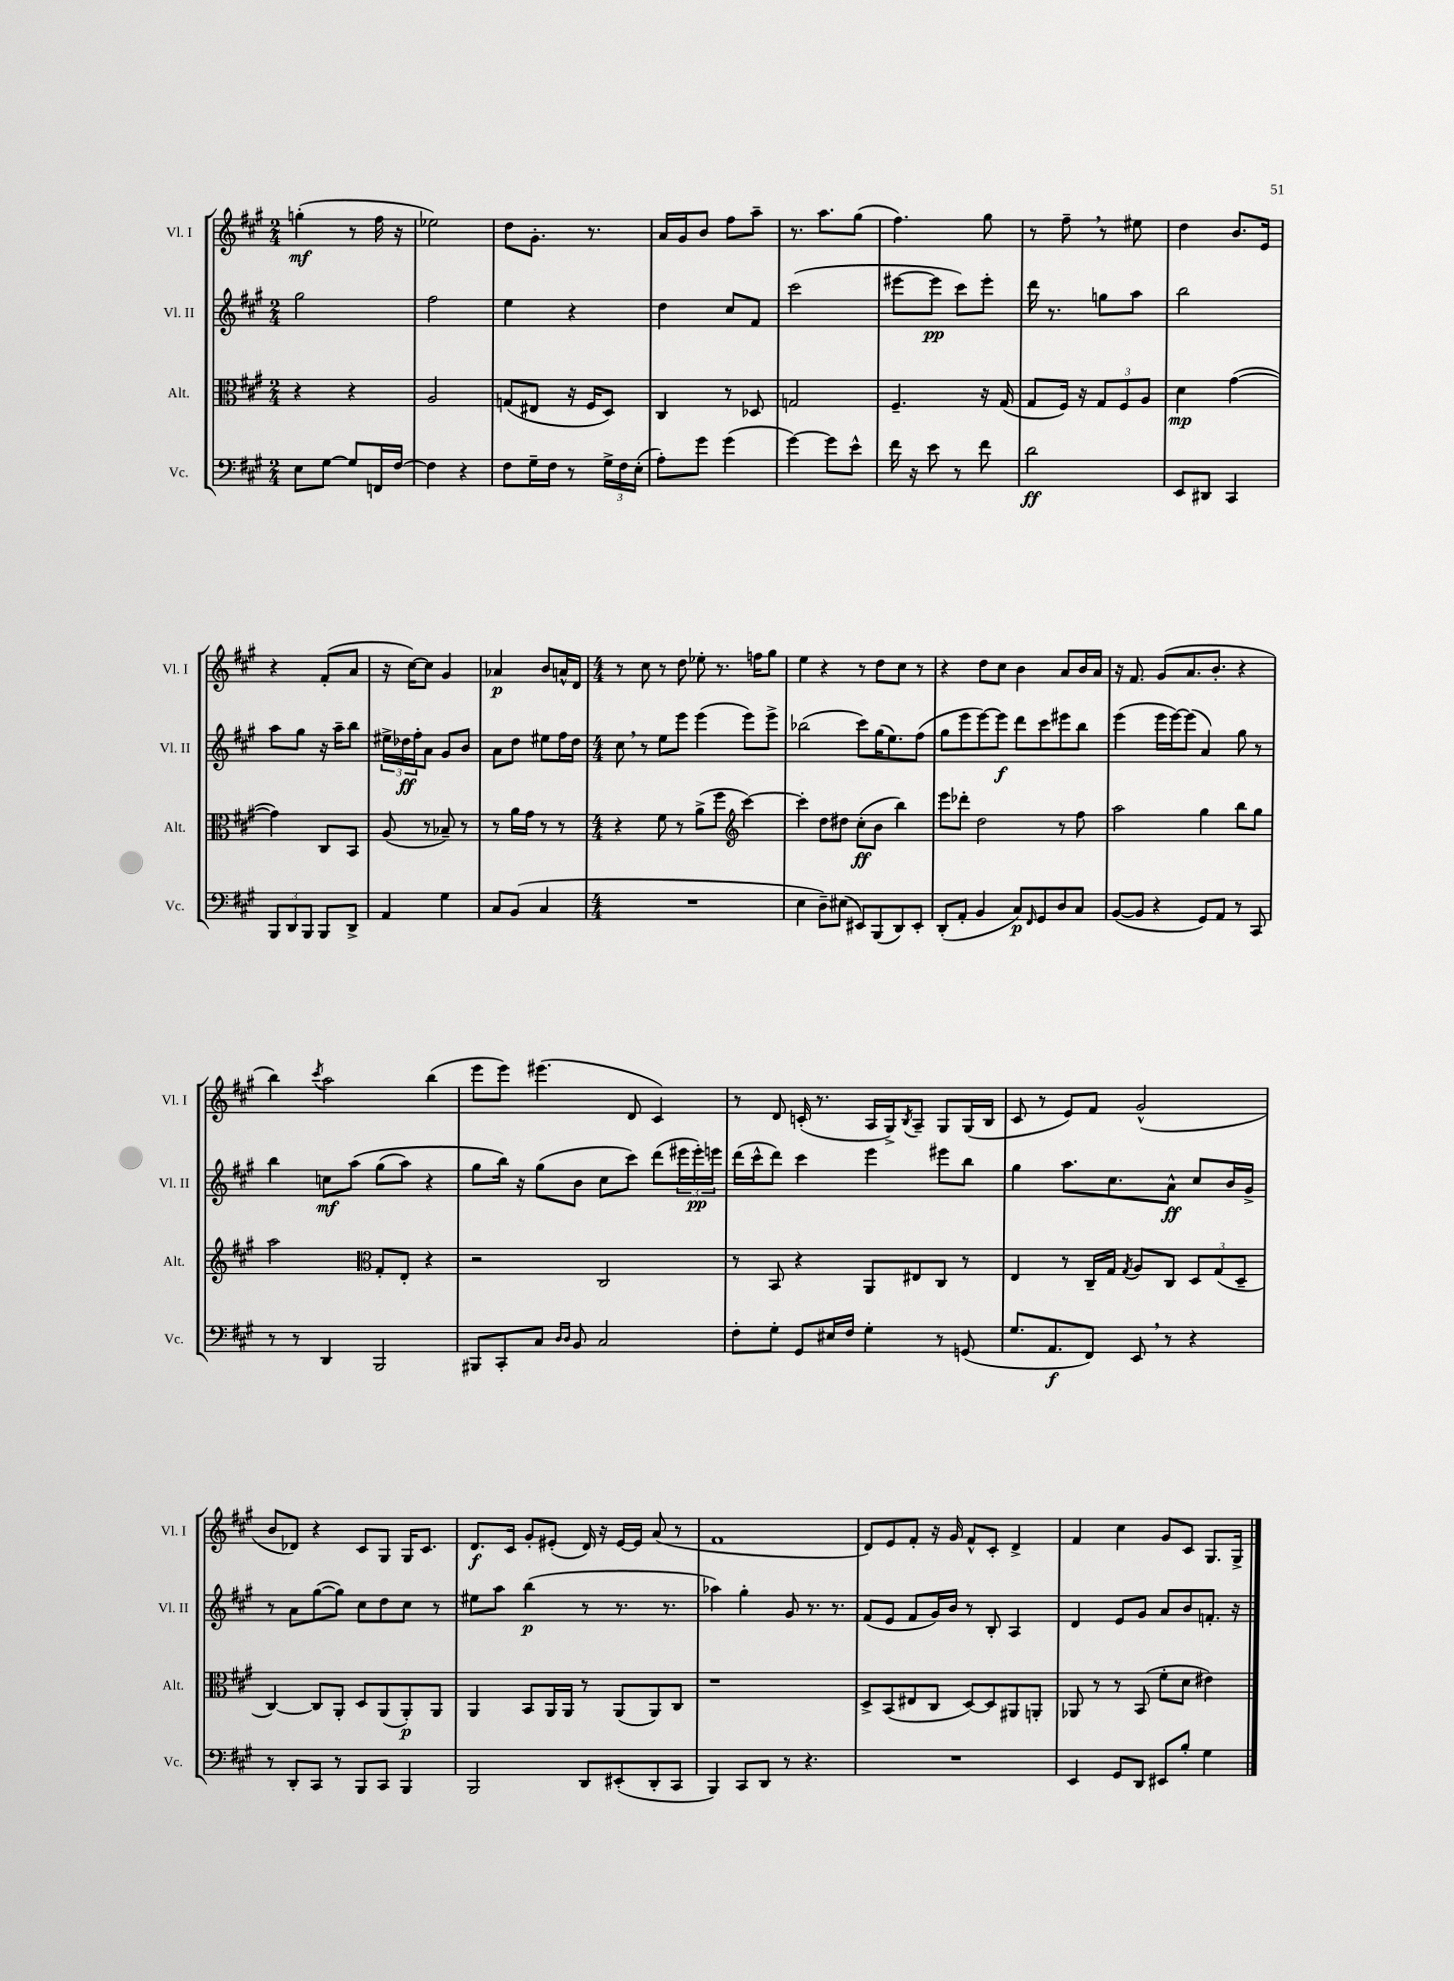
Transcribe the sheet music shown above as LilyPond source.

<<
\new StaffGroup <<
\new Staff = "s0" \with { instrumentName = "Vl. I" shortInstrumentName = "Vl. I" } {
    \clef treble \key a \major \numericTimeSignature \time 2/4
    g''4-.\mf( r8 fis''16 r16 |
    ees''2) |
    d''8 gis'8.-. r8. |
    a'16 gis'16 b'8 fis''8 a''8-- |
    r8. a''8. gis''8( |
    fis''4.) gis''8 |
    r8 fis''8-- \breathe r8 eis''8 |
    d''4 b'8. e'16 |
    r4 fis'8-.( a'8 |
    r16 cis''16~) cis''8 gis'4 |
    aes'4\p b'8 a'16-^ d'16 |
    \numericTimeSignature \time 4/4 r8 cis''8 r8 d''8 ees''8-. r8. f''16 gis''8 |
    e''4 r4 r8 d''8 cis''8 r8 |
    r4 d''8 cis''8 b'4 a'8 b'16 a'16 |
    r16 fis'8. gis'8( a'8. b'8.-. r4 |
    b''4) \acciaccatura { cis'''8 } a''2 b''4( |
    e'''8 e'''8) eis'''4.( d'8 cis'4) |
    r8 d'8 c'16-.( r8. a16 gis16->) \acciaccatura { b8 } a8-- gis8 gis16( b16 |
    cis'8 r8 e'8) fis'8 gis'2-^( |
    b'8 des'8) r4 cis'8 gis8 gis16 cis'8. |
    d'8.\f cis'16 gis'8-. eis'8-.( d'16) r16 eis'16~ eis'16 a'8( r8 |
    fis'1 |
    d'8) e'8 fis'8-. r16 gis'16 fis'8-^ cis'8-. d'4-> |
    fis'4 cis''4 gis'8 cis'8 gis8. gis16-> \bar "|." |
}
\new Staff = "s1" \with { instrumentName = "Vl. II" shortInstrumentName = "Vl. II" } {
    \clef treble \key a \major \numericTimeSignature \time 2/4
    gis''2 |
    fis''2 |
    e''4 r4 |
    d''4 cis''8 fis'8 |
    cis'''2( |
    eis'''8~ eis'''8\pp cis'''8) eis'''8-. |
    d'''16 r8. g''8 a''8 |
    b''2 |
    a''8 gis''8 r16 a''16-- b''8 |
    \tuplet 3/2 { eis''16-> des''16\ff fis''16-. } a'8 gis'8 b'8 |
    a'8 d''8 eis''8 fis''16 d''16 |
    \numericTimeSignature \time 4/4 cis''8 \breathe r8 e''8 e'''8 e'''4( e'''8) e'''8-> |
    bes''2( cis'''8) gis''16( e''8.) fis''8( |
    gis''8 e'''8 e'''8~) e'''8\f d'''8 cis'''8 eis'''8 b''8 |
    e'''4( e'''16 e'''16~) e'''8( a'4) gis''8 r8 |
    b''4 c''8\mf a''8\( gis''8( a''8) r4 |
    gis''8 b''16\) r16 gis''8( b'8 cis''8 cis'''8) d'''8( \tuplet 3/2 { eis'''16 eis'''16-.\pp) e'''16 } |
    d'''16( cis'''16-^ d'''8) cis'''4 e'''4 eis'''8 b''8 |
    gis''4 a''8. cis''8. a'8-^\ff cis''8 b'16 gis'16-> |
    r8 a'8 gis''8~( gis''8) cis''8 d''8 cis''8 r8 |
    eis''8 a''8 b''4\p( r8 r8. r8. |
    aes''4) gis''4-. gis'8 r8. r8. |
    fis'8( e'8 fis'8 gis'16) b'16 r8 b8-. a4 |
    d'4 e'8 gis'8 a'8 b'8 f'8.-. r16 \bar "|." |
}
\new Staff = "s2" \with { instrumentName = "Alt." shortInstrumentName = "Alt." } {
    \clef alto \key a \major \numericTimeSignature \time 2/4
    r4 r4 |
    a2 |
    g8( eis8 r16 fis16 d8) |
    cis4 r8 des8 |
    g2 |
    fis4.-- r16 gis16( |
    gis8 fis16) r16 \tuplet 3/2 { gis8 fis8 a8 } |
    d'4\mp gis'4~( |
    gis'4) cis8 b,8 |
    a8( r8 bes8--) r8 |
    r8 a'16 gis'16 r8 r8 |
    \numericTimeSignature \time 4/4 r4 fis'8 r8 a'8->( fis''8 \clef treble cis'''4~) |
    cis'''4-. d''8 dis''8 cis''8-.\ff( b'8 b''4) |
    e'''8 des'''8-. d''2 r8 fis''8 |
    a''2 gis''4 b''8 gis''8 |
    a''2 \clef alto gis8-. e8-. r4 |
    r2 cis2 |
    r8 b,8 r4 a,8 eis8 cis8 r8 |
    e4 r8 cis16-- gis16 \acciaccatura { gis8 } a8 cis8 \tuplet 3/2 { d8 gis8( d8-- } |
    cis4~) cis8 a,8-. d8 a,8( a,8-.\p) a,8 |
    a,4 b,8 a,16 a,16 r8 a,8( a,8) cis8 |
    r1 |
    d8-> b,8( eis8 cis8 d8~) d8 ais,8 a,8-. |
    aes,8 r8 r8 b,8( fis'8-. d'8 eis'4) \bar "|." |
}
\new Staff = "s3" \with { instrumentName = "Vc." shortInstrumentName = "Vc." } {
    \clef bass \key a \major \numericTimeSignature \time 2/4
    e8 gis8~ gis8 f,16 fis16~ |
    fis4 r4 |
    fis8 gis16-- fis16 r8 \tuplet 3/2 { gis16-> fis16 e16-.( } |
    a8-.) gis'8 gis'4( |
    gis'4~) gis'8 e'8-^ |
    fis'16 r16 e'8 r8 fis'8 |
    d'2\ff |
    e,8 dis,8 cis,4 |
    \tuplet 3/2 { b,,8 d,8 b,,8 } b,,8 d,8-> |
    a,4 gis4 |
    cis8 b,8( cis4 |
    \numericTimeSignature \time 4/4 R1 |
    e4 d8--) eis8( eis,8) b,,8( d,8) eis,8-. |
    d,8-.( a,8-. b,4 cis8\p) \grace { fis,16 } gis,8 d8 cis8 |
    b,8~( b,8 r4 gis,8) a,8 r8 cis,8 |
    r8 r8 d,4 b,,2 |
    bis,,8 cis,8-. cis8 \grace { d16 d16 } b,8 cis2 |
    fis8-. gis8-. gis,8 eis16 fis16 gis4-. r8 g,8( |
    gis8. a,8.\f fis,8) e,8 \breathe r8 r4 |
    r8 d,8-. cis,8 r8 b,,8 cis,8 b,,4 |
    b,,2 d,8 eis,8-.( d,8-. cis,8 |
    b,,4) cis,8 d,8 r8 r4. |
    R1 |
    e,4 gis,8 d,8 eis,8 b8-. gis4 \bar "|." |
}
>>
>>
\layout { \context { \Score \remove "Bar_number_engraver" } }
